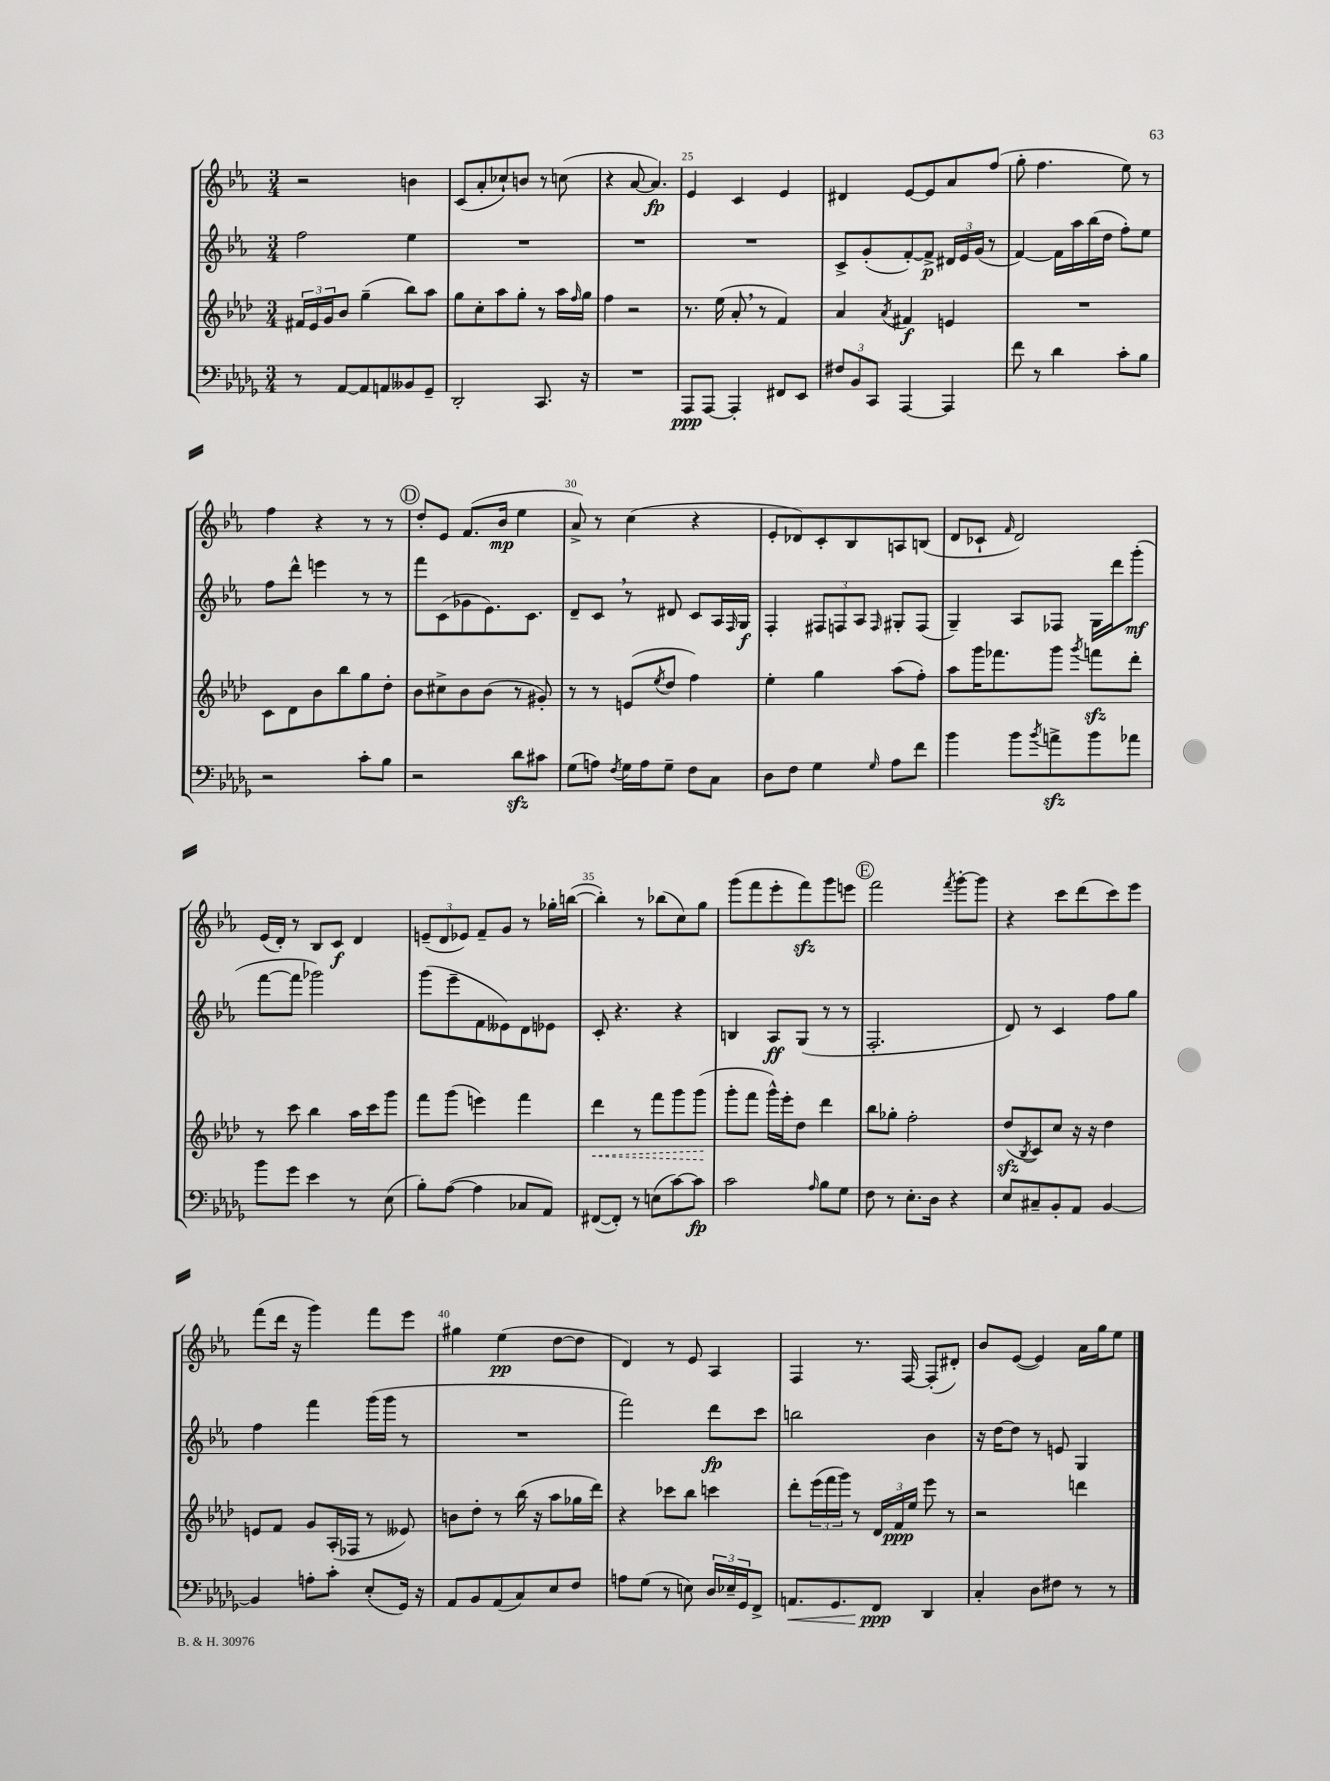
<<
\new StaffGroup <<
\new Staff = "s0" {
    \clef treble \key ees \major \numericTimeSignature \time 3/4
    r2 b'4 |
    c'8( aes'8-. ces''8-!) b'8 r8 c''8( |
    r4 aes'8~ aes'4.\fp) |
    ees'4 c'4 ees'4 |
    dis'4 ees'8~ ees'8 aes'8 f''8( |
    g''8-. f''4. ees''8) r8 |
    f''4 r4 r8 r8 |
    \mark \markup { \circle "D" } d''8-. ees'8 f'8.( bes'16\mp ees''4 |
    aes'8->) r8 c''4( r4 |
    ees'8-. des'8) c'8-. bes8 a8 b8( |
    d'8 ces'8-! \grace { f'16 } d'2) |
    ees'16( d'16-.) r8 bes8 c'8\f d'4 |
    \tuplet 3/2 { e'8--( d'8 ees'8) } f'8-- g'8 r8 ges''16-. b''16~( |
    b''4-.) r8 bes''8( c''8) g''8 |
    g'''8( f'''8 ees'''8-. f'''8\sfz) g'''8 e'''8 |
    \mark \markup { \circle "E" } f'''2 \acciaccatura { f'''8 } g'''8~-. g'''8 |
    r4 c'''8 d'''8( c'''8) ees'''8 |
    f'''8( d'''16 r16 g'''4) f'''8 ees'''8 |
    gis''4 ees''4\pp( d''8~ d''8 |
    d'4) r8 ees'8 aes4 |
    f4 r8. f16~ f8-.( dis'8-.) |
    bes'8 ees'8~( ees'4) aes'16 g''16 ees''8 \bar "|." |
}
\new Staff = "s1" {
    \clef treble \key ees \major \numericTimeSignature \time 3/4
    f''2 ees''4 |
    R2. |
    R2. |
    R2. |
    c'8-> g'8-.( f'8~-.) f'8->\p \tuplet 3/2 { dis'16 ees'16 g'16( } r8 |
    f'4~) f'16 aes''16 bes''16( d''16 f''8-.) ees''8 |
    f''8 d'''8-^ e'''4 r8 r8 |
    \mark \markup { \circle "D" } f'''8 c'8( ges'8 ees'8.) c'8. |
    d'8-- c'8 \breathe r8 dis'8 c'8 aes16 \grace { f16 } g16\f |
    f4-. \tuplet 3/2 { fis8 f8 aes8 } \grace { f16 } gis8-. f8( |
    g4--) aes8 fes8 g16 d'''16 g'''8-.\mf( |
    f'''8~ f'''8 ges'''2) |
    g'''8( ees'''8-- f'8 eeses'8) d'8 ees'8 |
    c'8-. r4. r4 |
    b4 aes8\ff g8( r8 r8 |
    \mark \markup { \circle "E" } f2.-. |
    d'8) r8 c'4 f''8 g''8 |
    f''4 f'''4 g'''16( g'''16 r8 |
    R2. |
    f'''2) d'''8\fp c'''8 |
    b''2 bes'4 |
    r16 d''16~ d''8 r8 e'8 g4 \bar "|." |
}
\new Staff = "s2" {
    \clef treble \key aes \major \numericTimeSignature \time 3/4
    \tuplet 3/2 { fis'16 ees'16 g'16 } bes'8 g''4--( bes''8) aes''8 |
    g''8 c''8-. aes''8 g''8-. r8 aes''16 \grace { f''16 } g''16 |
    f''4 r2 |
    r8. ees''16( aes'8-. \breathe r8 f'4) |
    aes'4 \acciaccatura { aes'8 } fis'4\f e'4 |
    R2. |
    c'8 des'8 bes'8 bes''8 g''8 des''8-. |
    \mark \markup { \circle "D" } bes'8 cis''8-> bes'8 bes'8( r8 gis'8-.) |
    r8 r8 e'8( \acciaccatura { ees''8 } des''8 f''4) |
    ees''4-. g''4 aes''8( f''8-.) |
    aes''8 g'''16 fes'''8. g'''8 \acciaccatura { g'''8 } f'''8\sfz des'''8-. |
    r8 c'''8 bes''4 aes''16 c'''16 g'''8 |
    f'''8 g'''8( e'''4) f'''4 |
    \once \override Hairpin.style = #'dashed-line des'''4\< r8 f'''8 g'''8 g'''8\!( |
    g'''8-. f'''8 g'''16-^) ees'''16-. des''8 des'''4 |
    \mark \markup { \circle "E" } bes''8 ges''8-. f''2-. |
    des''8\sfz( \acciaccatura { bes8 } c'8) c''8 r16 r16 des''4 |
    e'8 f'8 g'8 aes16-.( fes16 r8 eeses'8) |
    b'8 des''8-. r8 bes''16( r16 aes''8 ges''16 des'''16) |
    r4 ces'''8 bes''8 c'''4 |
    des'''8-. \tuplet 3/2 { ees'''16( f'''16 g'''16) } r8 \tuplet 3/2 { des'16 f'16\ppp ees''16 } ees'''8 r8 |
    r2 d'''4 \bar "|." |
}
\new Staff = "s3" {
    \clef bass \key des \major \numericTimeSignature \time 3/4
    r8 aes,8~ aes,8 a,8 beses,8 ges,8-- |
    des,2-. c,8. r16 |
    R2. |
    aes,,8\ppp aes,,8~ aes,,4-. fis,8 ees,8 |
    \tuplet 3/2 { fis8 bes,8 c,8 } aes,,4~ aes,,4 |
    f'8 r8 des'4 c'8-. bes8 |
    r2 c'8-. bes8 |
    \mark \markup { \circle "D" } r2 des'8\sfz cis'8 |
    ges8( a8) \acciaccatura { f8 } ges16 a16 ges8-- f8 c8 |
    des8 f8 ges4 \grace { ges16 } aes8 f'8 |
    bes'4 bes'8 \acciaccatura { bes'8 } a'8->\sfz bes'8 aes'8 |
    bes'8 ges'8 ees'4 r8 ees8( |
    bes8-.) aes8~( aes4 ces8 aes,8) |
    fis,8~( fis,8-.) r8 e8( c'8~) c'8\fp |
    c'2 \grace { aes16 } bes8 ges8 |
    \mark \markup { \circle "E" } f8 r8 ees8.-. des16 r4 |
    ees8 cis8-- bes,8-. aes,8 bes,4~ |
    bes,4 a8-. c'8-. ees8-.( ges,16) r16 |
    aes,8 bes,8 aes,8( c8) ees8 f8 |
    a8 ges8( r8 e8) \tuplet 3/2 { des16 ees16-- ges,16 } f,8-> |
    a,8.\< ges,8. f,8\ppp\! des,4 |
    c4-. des8 fis8 r8 r8 \bar "|." |
}
>>
>>
\layout { \context { \Score currentBarNumber = #22 \override BarNumber.break-visibility = ##(#f #t #t) barNumberVisibility = #(every-nth-bar-number-visible 5) } }
